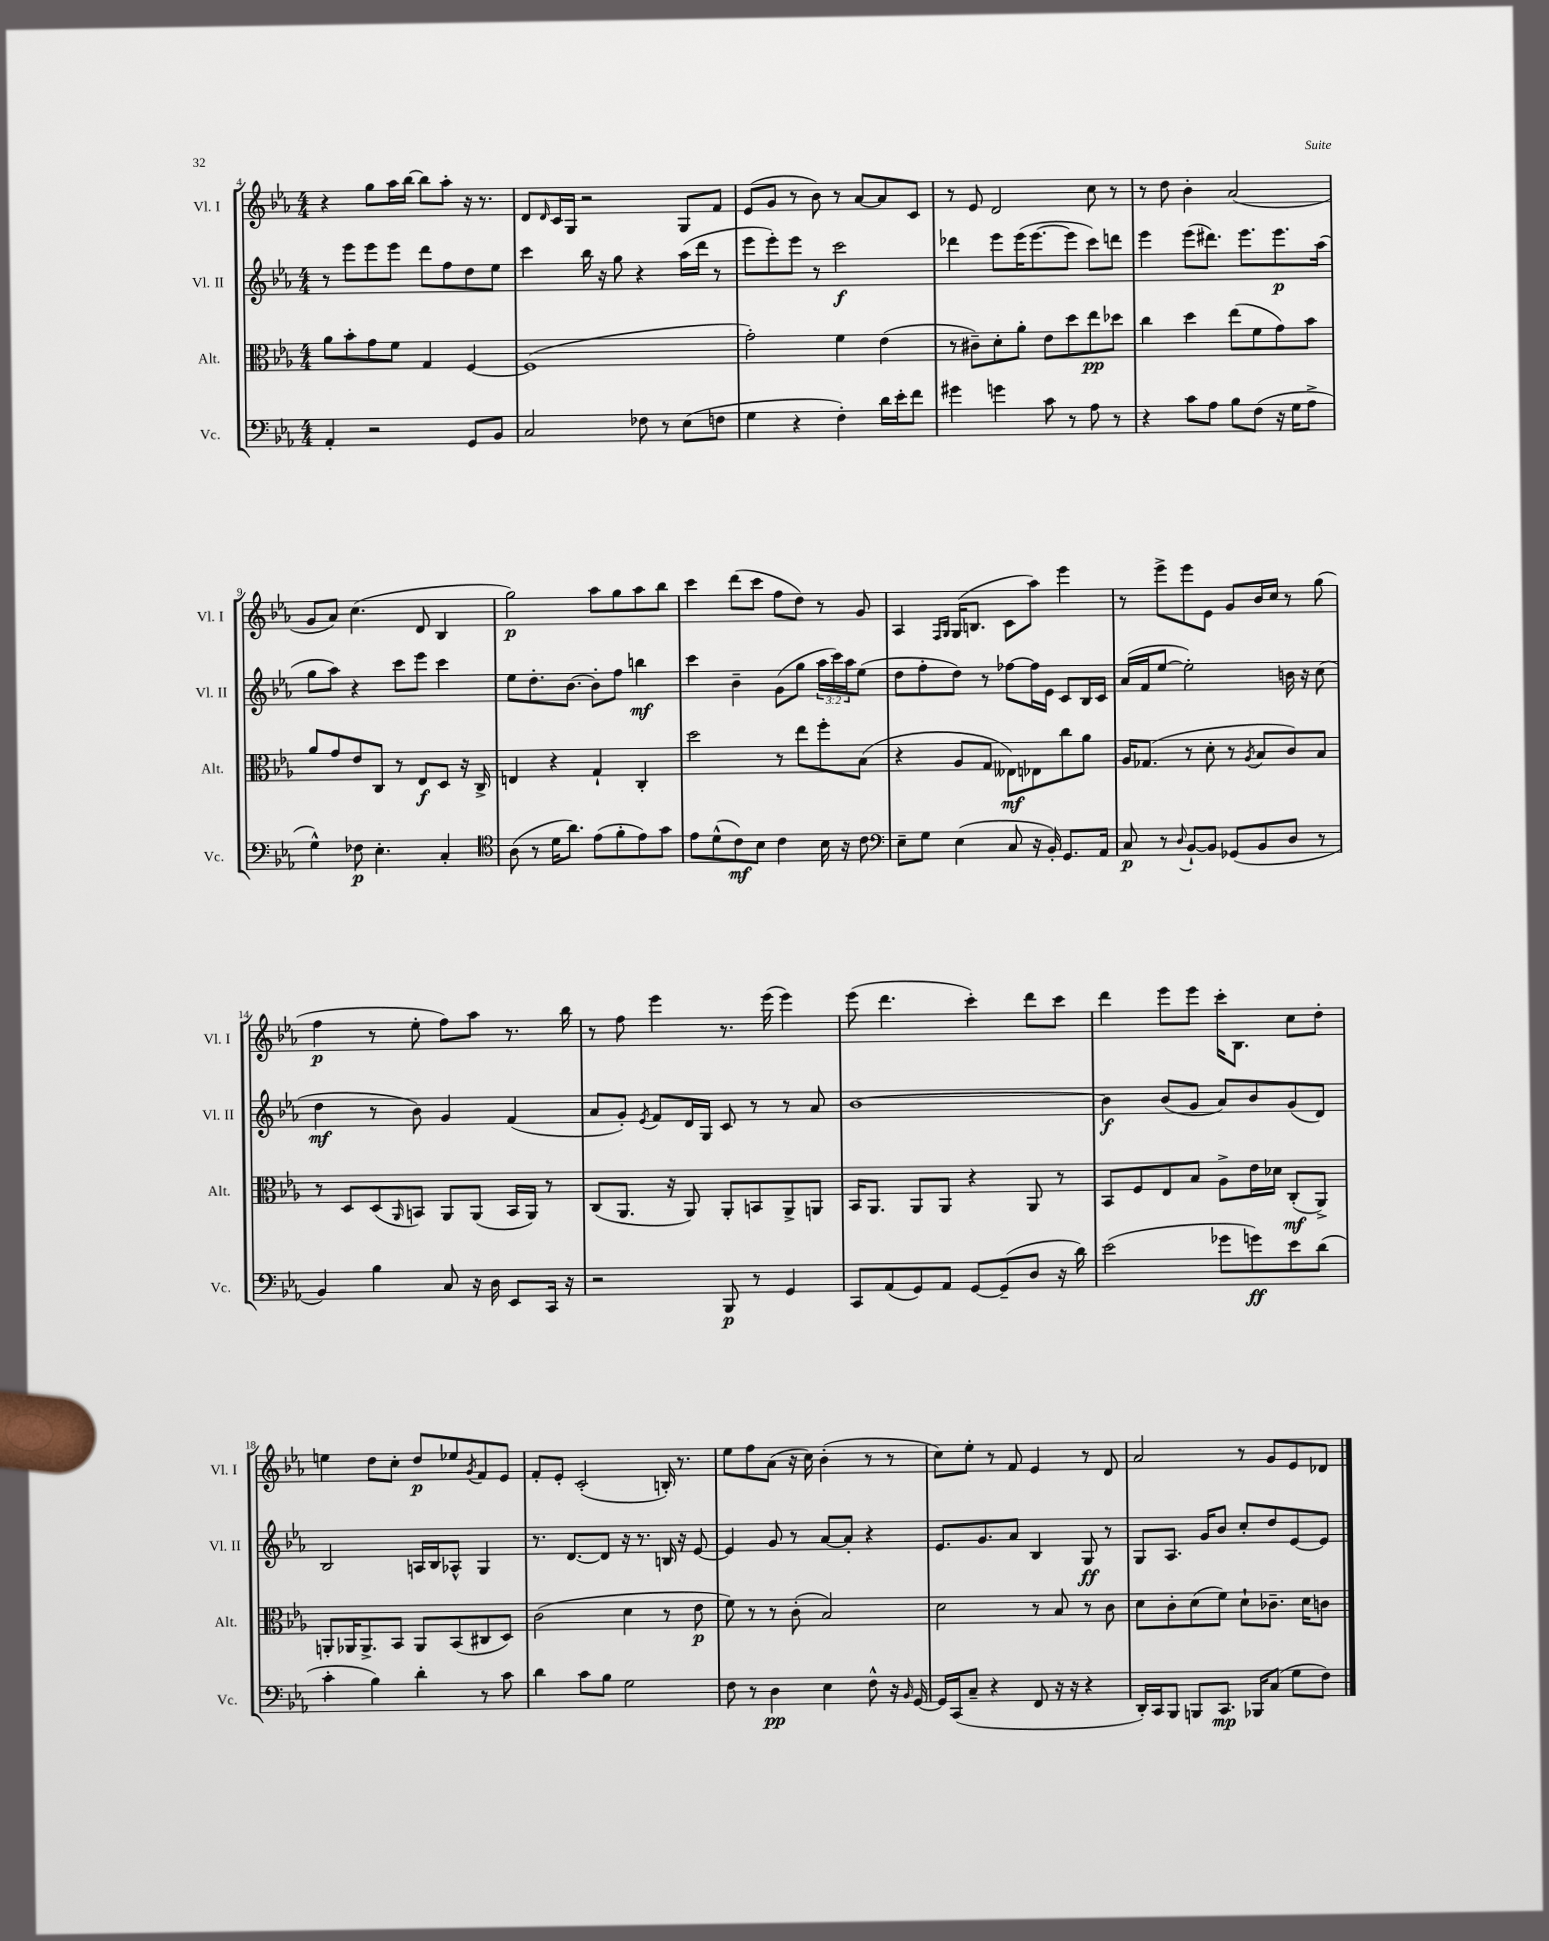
<<
\new StaffGroup <<
\new Staff = "s0" \with { instrumentName = "Vl. I" shortInstrumentName = "Vl. I" } {
    \clef treble \key ees \major \numericTimeSignature \time 4/4
    r4 g''8 aes''16 bes''16~ bes''8 aes''8-. r16 r8. |
    d'8 \grace { d'16 } c'16 g16 r2 g8 f'8 |
    ees'8( g'8 r8 bes'8) r8 aes'8~ aes'8 c'8 |
    r8 ees'8 d'2 c''8 r8 |
    r8 d''8 bes'4-. aes'2( |
    g'8 aes'8) c''4.( d'8 bes4 |
    g''2\p) aes''8 g''8 aes''8 bes''8 |
    c'''4 d'''8( c'''8 f''8 d''8) r8 g'8 |
    aes4 \grace { f16 g16 } g16( b8. c'8 aes''8) ees'''4 |
    r8 ees'''8-> ees'''8 ees'8 g'8 bes'16 c''16 r8 g''8( |
    f''4\p r8 ees''8-. f''8) aes''8 r8. bes''16 |
    r8 f''8 ees'''4 r8. ees'''16( ees'''4) |
    ees'''8( d'''4. c'''4-.) d'''8 c'''8 |
    d'''4 ees'''8 ees'''8 c'''16-. bes8. c''8 d''8-. |
    e''4 d''8 c''8-. d''8\p ees''8 \acciaccatura { g'8 } f'8 ees'8 |
    f'8-. ees'8-. c'2-.( b16-.) r8. |
    ees''8 f''8 aes'8( r16 c''16) bes'4-.( r8 r8 |
    c''8) ees''8-. r8 f'8 ees'4 r8 d'8 |
    aes'2 r8 g'8 ees'8 des'8 \bar "|." |
}
\new Staff = "s1" \with { instrumentName = "Vl. II" shortInstrumentName = "Vl. II" } {
    \clef treble \key ees \major \numericTimeSignature \time 4/4 \override Staff.TupletNumber.text = #tuplet-number::calc-fraction-text
    r8 ees'''8 ees'''8 ees'''8 d'''8 f''8 d''8 ees''8 |
    c'''4 bes''16 r16 g''8 r4 aes''16( d'''16 r8 |
    ees'''8 ees'''8-.) ees'''8 r8 c'''2\f |
    des'''4 ees'''8 ees'''16( ees'''8.~ ees'''8 c'''8) d'''8 |
    ees'''4 ees'''8( dis'''8.) ees'''8. ees'''8.\p aes''16( |
    g''8 aes''8) r4 c'''8 ees'''8 c'''4 |
    ees''8 d''8.-. bes'8.~ bes'8-. f''8 b''4\mf |
    c'''4 bes'4-- g'8( g''8 \tuplet 3/2 { aes''16 c'''16) aes''16 } ees''8( |
    d''8 f''8-. d''8) r8 fes''8~ fes''16 ees'16 c'8 bes16 c'16 |
    aes'16( f'16 ees''8~ ees''2-.) b'16 r16 c''8( |
    d''4\mf r8 bes'8) g'4 f'4( |
    aes'8 g'8-.) \acciaccatura { ees'8 } f'8 d'16 g16 c'8 r8 r8 aes'8 |
    bes'1~ |
    bes'4\f bes'8( g'8 aes'8) bes'8 g'8( d'8) |
    bes2 a16 bes16 aes8-^ g4 |
    r8. d'8.~ d'8 r16 r8. b16 r16 ees'8~ |
    ees'4 g'8 r8 aes'8~ aes'8-. r4 |
    ees'8. g'8. aes'8 bes4 g8\ff r8 |
    g8 aes8. g'16 bes'8 c''8-. d''8 ees'8~ ees'8 \bar "|." |
}
\new Staff = "s2" \with { instrumentName = "Alt." shortInstrumentName = "Alt." } {
    \clef alto \key ees \major \numericTimeSignature \time 4/4
    aes'8 bes'8-. g'8 f'8 g4 f4~ |
    f1( |
    g'2-.) f'4 ees'4( |
    r8 cis'8--) d'8-. aes'8-. ees'8 d''8 ees''8\pp des''8 |
    c''4 d''4 ees''8( f'8 g'8) bes'8 |
    aes'8 g'8 ees'8 c8 r8 ees8\f d8 r16 c16-> |
    e4 r4 g4-! c4-. |
    d''2 r8 ees''8 f''8-. bes8( |
    r4 aes8 g8 eeses8\mf) ees8 c''8 aes'8 |
    aes16 ges8.( r8 d'8-. r8 \acciaccatura { aes8 } bes8 c'8) bes8 |
    r8 d8 d8( \grace { aes,16 } b,8) aes,8 aes,8( b,16 aes,16) r8 |
    c8( aes,8. r16 aes,8) aes,8-. b,8 aes,8-> a,8 |
    bes,16 aes,8. aes,8 aes,8 r4 aes,8 r8 |
    bes,8 f8 ees8 bes8 aes8-> ees'16 des'16 c8-.\mf( aes,8->) |
    a,8-. aes,16 aes,8.-> bes,8 aes,8 bes,8( cis8 d8) |
    c'2( d'4 r8 ees'8\p |
    f'8) r8 r8 c'8-.( bes2) |
    d'2 r8 bes8 r8 c'8 |
    d'8 c'8-. d'8( f'8) d'8-! ces'8.-- d'16 c'8 \bar "|." |
}
\new Staff = "s3" \with { instrumentName = "Vc." shortInstrumentName = "Vc." } {
    \clef bass \key ees \major \numericTimeSignature \time 4/4
    aes,4-. r2 g,8 bes,8 |
    c2 fes8 r8 ees8( f8 |
    g4 r4 f4-.) d'16 ees'16-. f'8 |
    gis'4 g'4 c'8 r8 aes8 r8 |
    r4 c'8 aes8 bes8 f8( r16 g16 aes8-> |
    g4-^) fes8\p ees4.-. c4-. |
    \clef tenor aes8( r8 d'16 aes'8.) ees'8( f'8-. ees'8) g'8 |
    ees'8 d'8-^( c'8\mf) bes8 c'4 bes16 r16 c'8 |
    \clef bass ees8-- g8 ees4( c8 r16 bes,16-.) g,8. aes,16 |
    c8\p r8 \appoggiatura { d8 } bes,8~-! bes,8 ges,8( bes,8 d8 r8 |
    bes,4) bes4 c8 r16 d16 ees,8 c,16 r16 |
    r2 bes,,8\p r8 g,4 |
    c,8 aes,8( g,8) aes,8 g,8~ g,8--( d8 r16 d'16) |
    ees'2( ges'8 g'8\ff) ees'8 d'8( |
    c'4-. bes4) d'4-. r8 c'8 |
    d'4 c'8 bes8 g2 |
    f8 r8 d4\pp ees4 f8-^ r16 \grace { bes,16 } g,16~ |
    g,16 c,16( c8-- r4 f,8 r16 r16 r4 |
    d,16-.) c,16 bes,,8 b,,8 c,8.\mp bes,,16 c8( g8 f8) \bar "|." |
}
>>
>>
\layout { \context { \Score currentBarNumber = #4 } }
